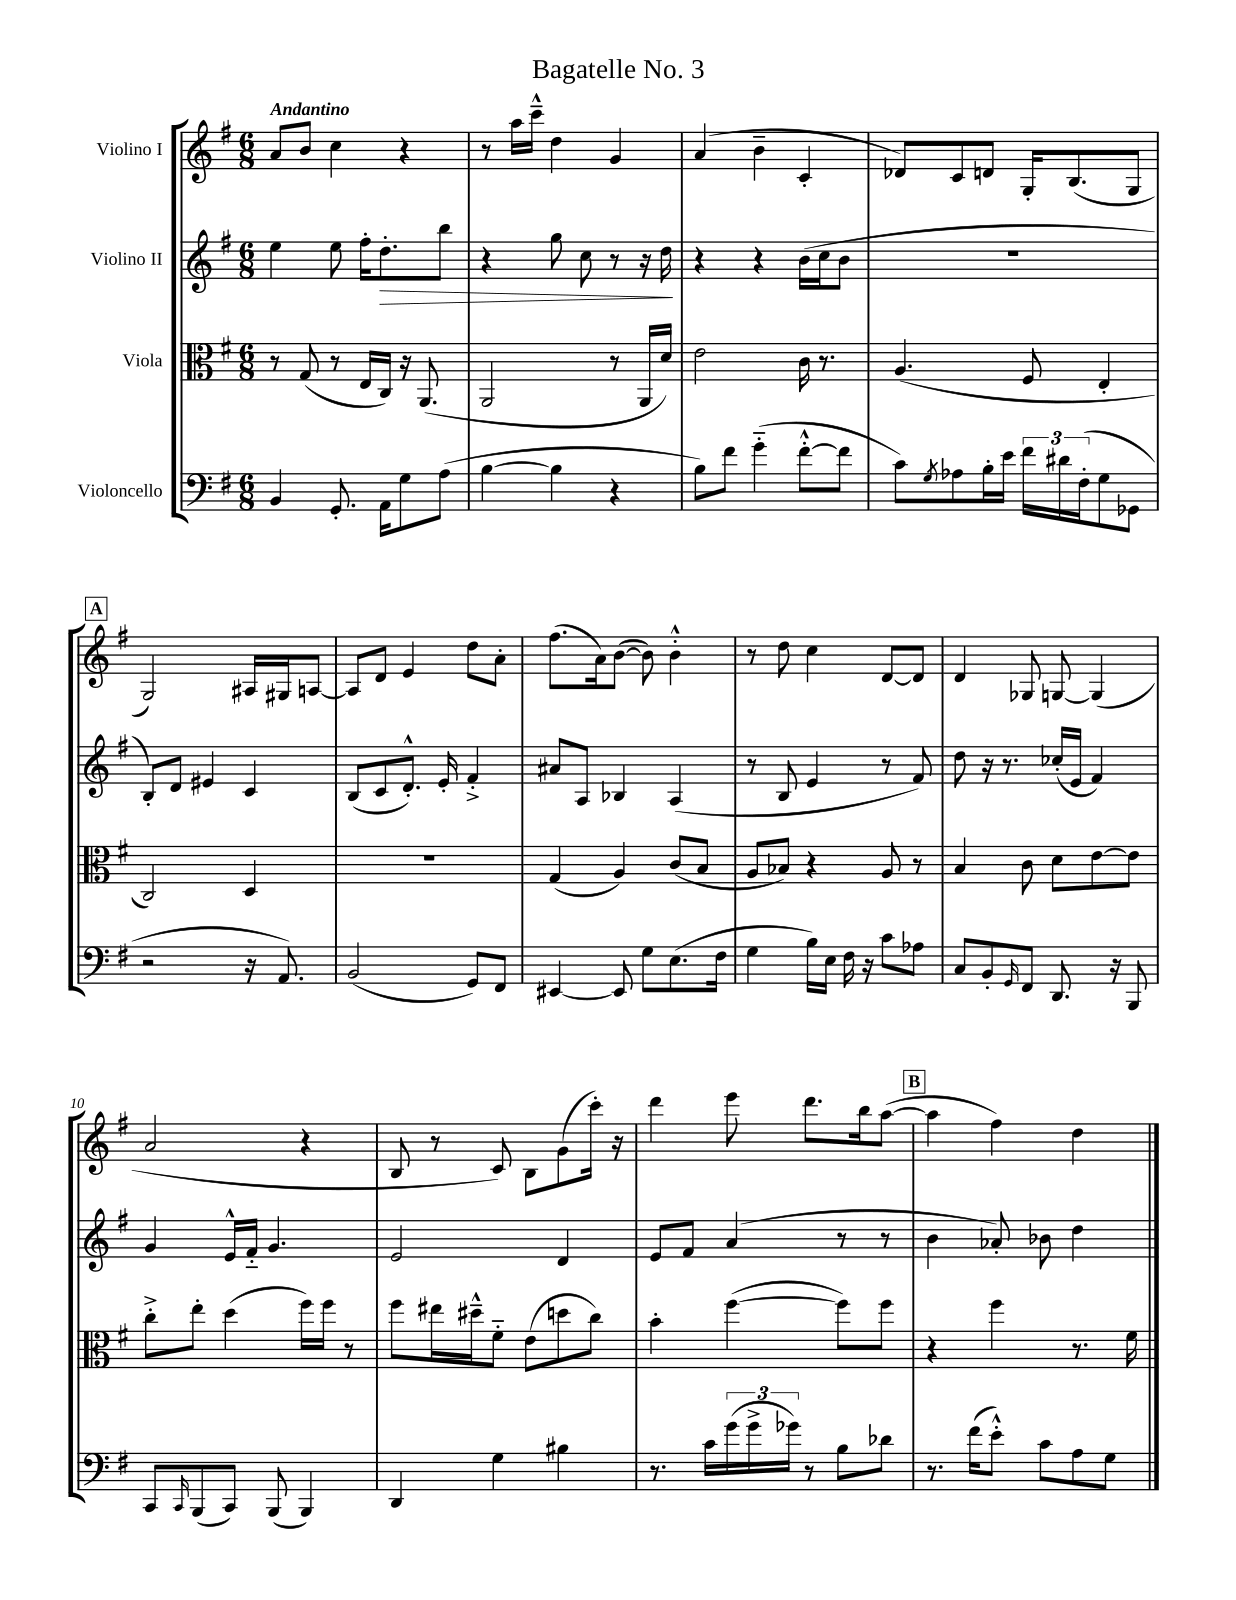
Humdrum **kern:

**kern	**kern	**kern	**kern
*staff4	*staff3	*staff2	*staff1
*clefF4	*clefC3	*clefG2	*clefG2
*k[f#]	*k[f#]	*k[f#]	*k[f#]
*M6/8	*M6/8	*M6/8	*M6/8
4BB	8r	4ee	8a
.	(8G	.	8b
8.GG'	8r	8ee	4cc
.	16E	16ff#'	.
16AA	16C)	8.dd'	.
8G	16r	.	4r
.	(8.AA	.	.
(8A	.	8bb	.
=	=	=	=
[4B	2AA	4r	8r
.	.	.	16aa
.	.	.	16ccc~^^
4B]	.	8gg	4dd
.	.	8cc	.
4r	8r	8r	4g
.	16AA	16r	.
.	16d)	16dd	.
=	=	=	=
8B)	2e	4r	(4a
8f#	.	.	.
(4g'~	.	4r	4b~
[8f#'^^	16c	(16b	4c'
.	8.r	16cc	.
8f#]	.	8b	.
=	=	=	=
8c)	(4.A	2.r	8d-)
8qG	.	.	.
8A-	.	.	8c
16B'	.	.	8d
16e	.	.	.
24f#	8F#	.	16G'
24d#	.	.	.
.	.	.	(8.B
(24F#'	.	.	.
8G	4E'	.	.
8GG-	.	.	8G
=	=	=	=
2r	2C)	8B')	2G)
.	.	8d	.
.	.	4e#	.
16r	4D	4c	16A#
8.AA)	.	.	16G#
.	.	.	[8A
=	=	=	=
(2BB	2.r	(8B	8A]
.	.	8c	8d
.	.	8.d'^^)	4e
.	.	16e'	.
8GG)	.	4f#'^	8dd
8FF#	.	.	8a'
=	=	=	=
[4EE#	(4G	8a#	(8.ff#
.	.	8A	.
.	.	.	16a)
8EE#]	4A)	4B-	([8b
8G	.	.	8b])
(8.E	(8c	(4A	4b'^^
.	8B	.	.
16F#	.	.	.
=	=	=	=
4G	8A	8r	8r
.	8B-)	8B	8dd
16B)	4r	4e	4cc
16E	.	.	.
16F#	.	.	.
16r	.	.	.
8c	8A	8r	[8d
8A-	8r	8f#)	8d]
=	=	=	=
8C	4B	8dd	4d
8BB'	.	16r	.
.	.	8.r	.
16qqGG	.	.	.
8FF#	8c	.	8G-
8.DD	8d	(16cc-'	[8G
.	.	16e	.
.	[8e	4f#)	(4G]
16r	.	.	.
8BBB	8e]	.	.
=	=	=	=
8CC	8cc'^	4g	2a
16qqCC	.	.	.
(8BBB	8ee'	.	.
8CC)	(4dd	16e^^	.
.	.	16f#'~	.
(8BBB	.	4.g	.
4BBB)	16ff#)	.	4r
.	16ff#	.	.
.	8r	.	.
=	=	=	=
4DD	8ff#	2e	8B
.	16ee#	.	8r
.	16dd#~^^	.	.
4G	8f#'~	.	8c)
.	(8e	.	8B
4B#	8dd	4d	(8g
.	8cc)	.	16ccc')
.	.	.	16r
=	=	=	=
8.r	4b'	8e	4ddd
.	.	8f#	.
16c	.	.	.
(24g	([4ff#	(4a	8eee
24g^	.	.	.
24g-)	.	.	.
8r	.	.	8.ddd
8B	8ff#])	8r	.
.	.	.	16bb
8d-	8ff#	8r	([8aa
=	=	=	=
8.r	4r	4b	4aa]
(16f#	.	.	.
8e'^^)	4ff#	8a-')	4ff#)
8c	.	8b-	.
8A	8.r	4dd	4dd
8G	.	.	.
.	16f#	.	.
==	==	==	==
*-	*-	*-	*-
